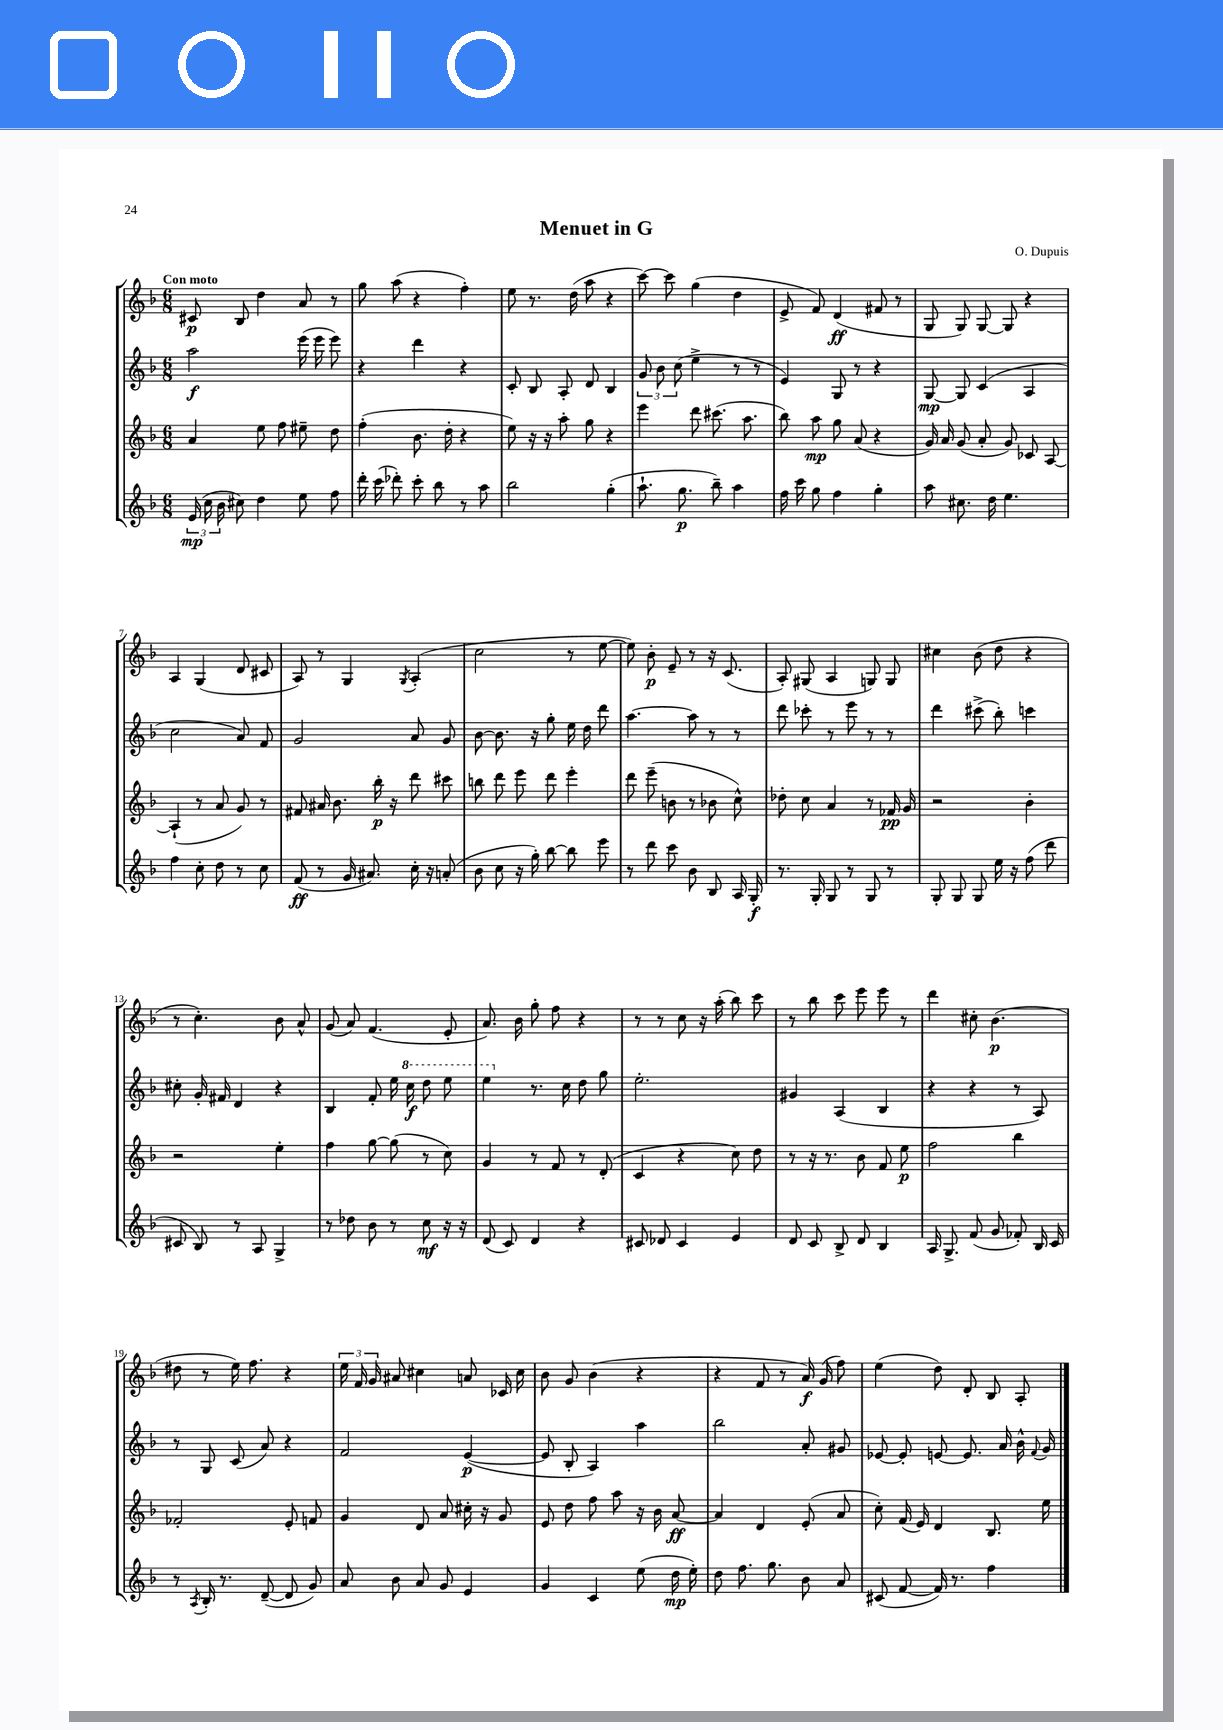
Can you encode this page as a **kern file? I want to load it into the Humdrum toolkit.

**kern	**kern	**kern	**kern
*staff4	*staff3	*staff2	*staff1
*clefG2	*clefG2	*clefG2	*clefG2
*k[b-]	*k[b-]	*k[b-]	*k[b-]
*M6/8	*M6/8	*M6/8	*M6/8
(24e	4a	2aa	8c#
24cc	.	.	.
24b-	.	.	.
8cc#)	.	.	8B-
4dd	8ee	.	4dd
.	8ff	.	.
8ee	8ee#~	(16eee	8a
.	.	16eee	.
8ff	8dd	8eee)	8r
=	=	=	=
16ddd'	(4ff'	4r	8gg
(16ccc	.	.	.
8ddd-')	.	.	(8aa
8ccc'	8.b-	4ddd	4r
8bb-	.	.	.
.	16dd'	.	.
8r	4r	4r	4ff')
8aa	.	.	.
=	=	=	=
2bb-	8ee)	8c'	8ee
.	16r	8B-	8.r
.	16r	.	.
.	8aa'	8A'	.
.	.	.	(16dd
.	8gg	8d	8aa
(4gg'	4r	4B-	4r
=	=	=	=
8.aa`	4eee	12g	[8ccc)
.	.	12b-	.
.	.	.	8ccc]
.	.	(12cc	.
8.gg	.	.	.
.	8ddd	4ee^	(4gg
8bb-~)	(8.ccc#	.	.
4aa	.	8r	4dd
.	8.aa	.	.
.	.	8r	.
=	=	=	=
16ff	8bb-)	4e)	8e^
16ccc	.	.	.
8gg	8aa	.	8f)
4ff	8gg	8G	(4d
.	(8a	8r	.
4gg'	4r	4r	8f#
.	.	.	8r
=	=	=	=
8aa	16g)	[8G	8G
.	16a	.	.
8.cc#	(8g	8G]	8G)
.	8a'	(4c	[8G
16dd	.	.	.
4.ee	8g)	.	8G]
.	8c-	4A	4r
.	[8A	.	.
=	=	=	=
4ff	(4A`]	2cc	4A
8cc'	8r	.	(4G
8dd	8a	.	.
8r	8g)	8a)	8d
8cc	8r	8f	8c#
=	=	=	=
(8f	8f#	2g	8A)
8r	16a#	.	8r
.	8.b-	.	.
16g	.	.	4G
8.a#)	.	.	.
.	16bb-'	.	.
.	16r	.	.
.	.	.	8qG
16cc'	8ddd	8a	(4A'
16r	.	.	.
(8a'	8ccc#	8g	.
=	=	=	=
8b-	8bb	[8b-	2cc
8cc	8ddd	8.b-]	.
16r	8eee	.	.
16gg')	.	16r	.
[8bb-	8ddd	8gg'	.
8bb-]	4eee'	16ee	8r
.	.	16dd	.
8eee	.	8ddd	[8ee
=	=	=	=
8r	8ddd	[4.aa	8ee])
8ddd	(8eee~	.	8b-'
8ccc	8b	.	8e~
8b-	8r	8aa]	8r
8B-	8b-	8r	16r
.	.	.	(8.c
16A	8cc^^)	8r	.
16G'	.	.	.
=	=	=	=
8.r	8dd-'	8ddd	8A')
.	8cc	8ccc-'	(8G#
16G'	.	.	.
8G	4a	8r	4A
8r	.	8eee	.
8G	8r	8r	8G)
8r	16f-	8r	8G
.	16g	.	.
=	=	=	=
8G'	2r	4ddd	4cc#
8G	.	.	.
8G	.	(8ccc#^	(8b-
16ee	.	8bb-')	8dd
16r	.	.	.
(8ff	4b-'	4ccc	4r
8ddd	.	.	.
=	=	=	=
8c#	2r	8cc#'	8r
8B-)	.	16g'	4.cc')
.	.	16f#	.
8r	.	4d	.
8A	.	.	.
4G^	4ee'	4r	8b-
.	.	.	8a^^
=	=	=	=
8r	4ff	4B-	(8g
8dd-	.	.	8a)
8b-	[8gg	8f'	(4.f
8r	(8gg]	16ee	.
.	.	16ccc	.
8cc	8r	8ddd	.
16r	8cc)	8eee	8e'
16r	.	.	.
=	=	=	=
(8d	4g	4eee	8.a)
8c)	.	.	.
.	.	.	16b-
4d	8r	8.r	8gg'
.	8f	.	8ff
.	.	16cc	.
4r	8r	8dd	4r
.	(8d'	8gg	.
=	=	=	=
8c#	4c	2.ee'	8r
8d-	.	.	8r
4c#	4r	.	8cc
.	.	.	16r
.	.	.	(16aa'
4e	8cc)	.	8bb-)
.	8dd	.	8ccc
=	=	=	=
8d	8r	4g#	8r
8c	16r	.	8bb-
.	8.r	.	.
8B-^	.	(4A	8ccc
8d	8b-	.	8eee
4B-	8f	4B-	8eee
.	8ee	.	8r
=	=	=	=
16A	2ff	4r	4ddd
8.G^	.	.	.
(8f	.	4r	8cc#'
8g	.	.	(4.b-
8f-')	4bb-	8r	.
16B-	.	8A)	.
16c	.	.	.
=	=	=	=
8r	2f-'	8r	8dd#
8qA	.	.	.
16B-'	.	8G	8r
8.r	.	.	.
.	.	(8c	16ee)
.	.	.	8.ff
([8d~	.	8a)	.
8d]	8e'	4r	4r
8g)	8f	.	.
=	=	=	=
8a	4g	2f	24ee
.	.	.	24f
.	.	.	24g
8b-	.	.	8a#
8a	8d	.	4cc#
8g	8a	.	.
4e	16cc#'	([4e	8a
.	16r	.	.
.	8g	.	16c-
.	.	.	16cc#
=	=	=	=
4g	8e	8e]	8b-
.	8dd	8B-'	8g
4c	8ff	4A)	(4b-
.	8aa	.	.
(8ee	16r	4aa	4r
.	16b-	.	.
16dd	[8a	.	.
16ee')	.	.	.
=	=	=	=
8dd	4a]	2bb-	4r
8.ff	.	.	.
.	4d	.	8f
8.gg	.	.	.
.	.	.	8r
8b-	(8e'	8a'	16a)
.	.	.	(16g
8a	8a	8g#	8ff)
=	=	=	=
(8c#	8cc')	[8e-	(4ee
[8f	(16f	8e-']	.
.	16e)	.	.
16f])	4d	[8e	8dd)
8.r	.	.	.
.	.	8.e]	8d'
4ff	8.B-	.	8B-
.	.	16a	.
.	.	16b-^^	8A'
.	.	8qqf	.
.	16ee	16g	.
==	==	==	==
*-	*-	*-	*-
